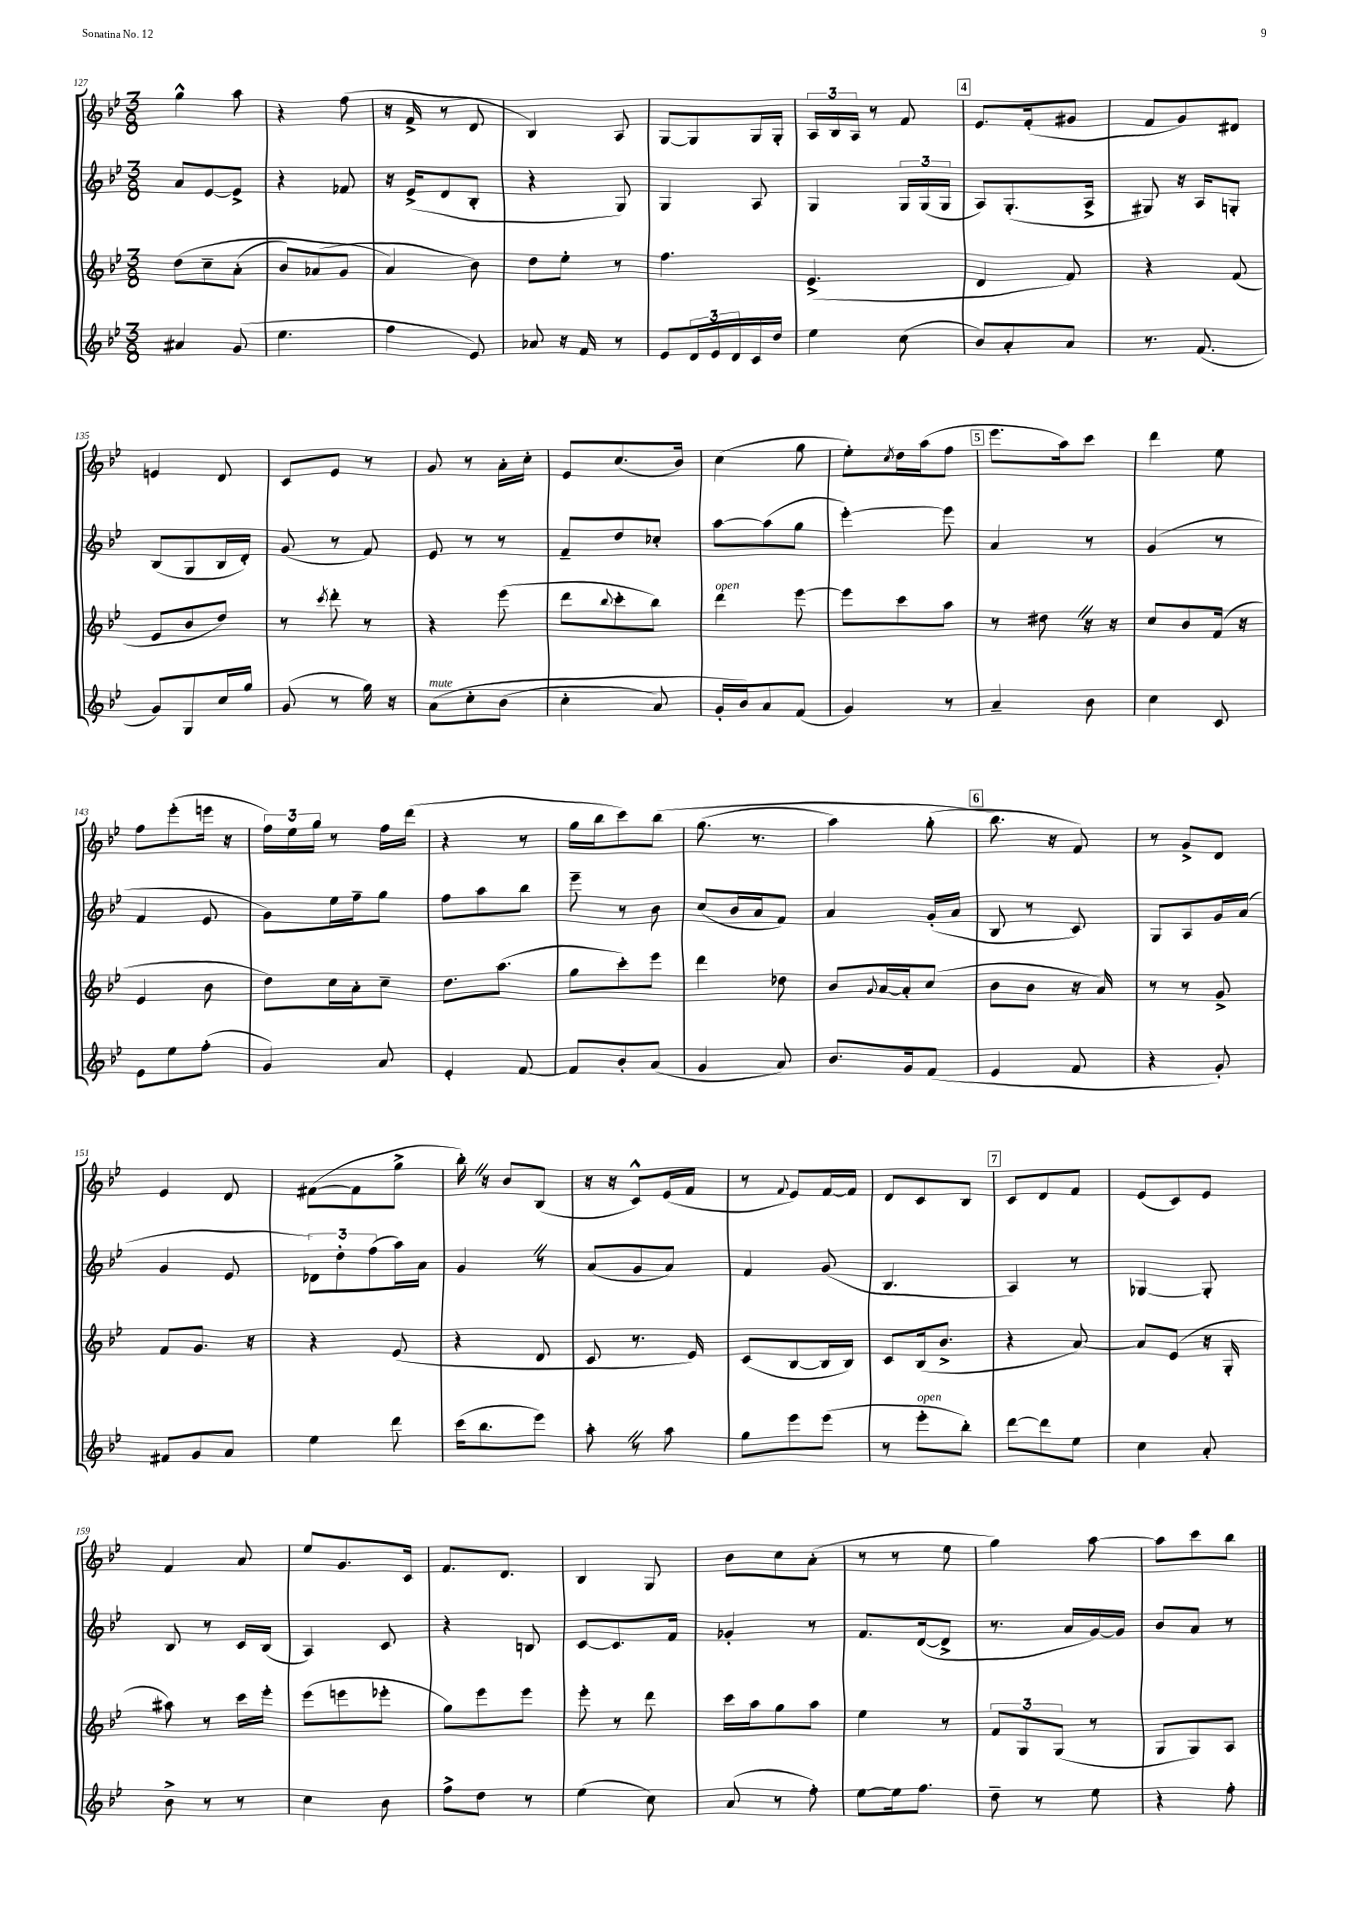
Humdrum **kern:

**kern	**kern	**kern	**kern
*part4	*part3	*part2	*part1
*staff4	*staff3	*staff2	*staff1
*clefG2	*clefG2	*clefG2	*clefG2
*k[b-e-]	*k[b-e-]	*k[b-e-]	*k[b-e-]
*M3/8	*M3/8	*M3/8	*M3/8
=127	=127	=127	=127
4a#X/	(8dd\L	8a/L	4gg^^\
.	8cc~\	[8e-/	.
(8g/	(8a'\J	8e-^/J]	8aa\
=128	=128	=128	=128
4.ee-\	8b-/L)	4r	4r
.	(8a-X/	.	.
.	8g/J	8f-X/	(8ff\
=129	=129	=129	=129
4ff\	4a/)	16r	16r
.	.	(16e-^/KL	16f^/
.	.	8d/	8r
8e-/)	8b-\)	8B-'/J	8d/
=130	=130	=130	=130
8a-X/	8dd\L	4r	4B-/)
16r	8ee-'\J	.	.
16f/	.	.	.
8r	8r	8G/)	8A/
=131	=131	=131	=131
8e-/L	4.ff\	4G/	[8G/L
24d/L	.	.	8G/]
24e-/	.	.	.
24d/	.	.	.
16c/	.	8A/	16G/L
16dd/JJ	.	.	16G'/JJ
=132	=132	=132	=132
4ee-\	(4.e-^/	4G/	24A/LL
.	.	.	24B-/
.	.	.	24A/JJ
.	.	.	8r
(8cc\	.	24G/LL	8f/
.	.	(24G/	.
.	.	24G/JJ	.
!!LO:REH:place=s1:t=4
=133	=133	=133	=133
8b-/L)	4d/	8A/L)	8.e-/L
8a'/	.	(8.G'/	.
.	.	.	(16f'/k
8a/J	8f/)	.	8g#X/J
.	.	16A^/Jk	.
=134	=134	=134	=134
8.r	4r	8G#X/)	8f/L
.	.	16r	8g/)
(8.f/	.	16A/KL	.
.	(8f/	8Gn'/J	8d#X/J
!!LO:LB:g=z
=135	=135	=135	=135
8g/L)	8e-/L	(8B-/L	4en/
8G/	8b-/	8G/	.
16cc/L	8dd/J)	16B-/L	8d/
16gg/JJ	.	16d'/JJ)	.
=136	=136	=136	=136
(8g/	8r	(8g/	8c/L
.	8qccc/	.	.
8r	8ddd'\	8r	8e-/J
16gg\)	8r	8f/)	8r
16r	.	.	.
=137	=137	=137	=137
!LO:TX:a:i:t=mute	!	!	!
(8a\L	4r	8e-/	8g/
8cc'\	.	8r	8r
(8b-\J	(8eee-\	8r	16a'\LL
.	.	.	16cc'\JJ
=138	=138	=138	=138
4cc'\	8ddd\L	8f~/L	8e-/L
.	8qqbb-/	.	.
.	8ccc'\	8dd/	(8.cc/
8a/)	8bb-\J)	8cc-X'/J	.
.	.	.	16b-/Jk)
=139	=139	=139	=139
!	!LO:TX:a:i:t=open	!	!
16g'/LL	4ddd\	[8aa\L	(4cc\
16b-/J)	.	.	.
8a/	.	(8aa\]	.
(8f/J	[8eee-\	8gg\J	8gg\
=140	=140	=140	=140
4g/)	8eee-\L]	[4eee-'\)	8ee-'\L)
.	.	.	8qcc/
.	8ccc\	.	16dd\L
.	.	.	(16aa\J
8r	8aa\J	8eee-\]	8ff\J
!!LO:REH:place=s1:t=5
=141	=141	=141	=141
4a~/	8r	4a/	8.eee-\L
.	8dd#XZ\	.	.
.	.	.	16aa\k)
8b-\	16r	8r	8ccc\J
.	16r	.	.
=142	=142	=142	=142
4cc\	8cc/L	(4g/	4ddd\
.	8b-/	.	.
8c/	(16f/Jk	8r	8ee-\
.	16r	.	.
!!LO:LB:g=z
=143	=143	=143	=143
8e-\L	4e-/	4f/	8ff\L
8ee-\	.	.	(8eee-'\
(8ff'\J	8b-\	8e-/	16eeen\Jk
.	.	.	16r
=144	=144	=144	=144
4g/)	8dd\L)	8g\L)	24ff\LL)
.	.	.	24ee-\
.	.	.	24gg\JJ
.	16cc\L	16ee-\L	8r
.	16a'\J	16ff~\J	.
8a/	8cc~\J	8gg\J	16ff\LL
.	.	.	(16ddd\JJ
=145	=145	=145	=145
4e-'/	8.dd\L	8ff\L	4r
.	.	8aa\	.
.	(8.aa\J	.	.
[8f/	.	8bb-\J	8r
=146	=146	=146	=146
8f/L]	8gg\L	8eee-~\	16gg\LL
.	.	.	16bb-\J
8b-'/	8ccc'\)	8r	8ccc\)
(8a/J	8eee-\J	8b-\	(8bb-\J
=147	=147	=147	=147
4g/	4ddd\	(8cc/L	(8.gg\
.	.	16b-/L	.
.	.	16a/J	8.r
8a/)	8dd-X\	8f/J)	.
=148	=148	=148	=148
8.b-/L	8b-/L	4a/	4aa\)
.	8qqg/	.	.
.	[16a/L	.	.
16g/k	16a'/J]	.	.
(8f/J	(8cc/J	(16g'/LL	(8gg'\
.	.	16a/JJ	.
!!LO:REH:place=s1:t=6
=149	=149	=149	=149
4e-/	8b-\L	8B-/	8.bb-\)
.	8b-\J	8r	.
.	.	.	16r
8f/	16r	8c/)	8f/)
.	16a/)	.	.
=150	=150	=150	=150
4r	8r	8G/L	8r
.	8r	8A/	8g^/L
8g'/)	8g^/	16g/L	8d/J
.	.	(16a/JJ	.
!!LO:LB:g=z
=151	=151	=151	=151
8f#X/L	8f/L	4g/	4e-/
8g/	8.g/J	.	.
8a/J	.	8e-/	8d/
.	16r	.	.
=152	=152	=152	=152
4ee-\	4r	12d-X\L)	([8f#X\L
.	.	12dd'\	.
.	.	.	8f#\]
.	.	(12ff\	.
8ddd\	(8e-/	16aa\L)	8gg^\J
.	.	16a\JJ	.
=153	=153	=153	=153
(16ccc\KL	4r	4gZ/	16bb-'Z\)
8.bb-\	.	.	16r
.	.	.	8b-/L
8eee-\J)	8d/	8r	(8B-/J
=154	=154	=154	=154
8aa'Z\	8c/	(8a/L	16r
.	.	.	16r
8r	8.r	8g/	8c^^/L)
8aa\	.	8a/J)	(16e-/L
.	16e-/)	.	16f/JJ
=155	=155	=155	=155
8gg\L	(8c/L	4f/	8r
.	.	.	8qqf/
8eee-\	[8B-/	.	8e-/L)
(8eee-\J	16B-/L]	(8g/	[16f/L
.	16B-/JJ)	.	16f/JJ]
=156	=156	=156	=156
8r	8c/L	4.B-/	8d/L
!LO:TX:a:i:t=open	!	!	!
8eee-'\L	(16B-/k	.	8c/
.	8.b-^/J	.	.
8bb-'\J)	.	.	8B-/J
!!LO:REH:place=s1:t=7
=157	=157	=157	=157
[8ddd\L	4r	4A/)	8c/L
8ddd\]	.	.	8d/
8ee-\J	[8a/)	8r	8f/J
=158	=158	=158	=158
4cc\	8a/L]	[4G-X/	(8e-/L
.	(8e-/J	.	8c/)
8a'/	16r	8G-'/]	8e-/J
.	16G'/	.	.
!!LO:LB:g=z
=159	=159	=159	=159
8b-^\	8aa#X\)	8B-/	4f/
8r	8r	8r	.
8r	16ccc\LL	16c/LL	8a/
.	16eee-'\JJ	(16B-/JJ	.
=160	=160	=160	=160
4cc\	(8eee-\L	4A/)	8ee-/L
.	8eeen\	.	8.g/
8b-\	8eee-X'\J	8c/	.
.	.	.	16c/Jk
=161	=161	=161	=161
8ff^\L	8gg\L)	4r	8.f/L
8dd\J	8eee-\	.	.
.	.	.	8.d/J
8r	8eee-\J	8Bn/	.
=162	=162	=162	=162
(4ee-\	8eee-'\	[8c/L	4B-/
.	8r	8.c/]	.
8cc\)	8ddd\	.	8G/
.	.	16f/Jk	.
=163	=163	=163	=163
(8a/	16ccc\LL	4g-X'/	8b-\L
.	16aa\J	.	.
8r	8gg\	.	8cc\
8ff'\)	8aa\J	8r	(8a'\J
=164	=164	=164	=164
[8ee-\L	4ee-\	8.f/L	8r
16ee-\k]	.	.	8r
8.ff\J	.	([16d/k	.
.	8r	8d^/J]	8ee-\
=165	=165	=165	=165
8dd~\	12f/L	8.r	4gg\)
.	12G/	.	.
8r	.	.	.
.	(12G/J	.	.
.	.	16a/LL	.
8ee-\	8r	[16g/)	[8aa\
.	.	16g/JJ]	.
=166	=166	=166	=166
4r	8G/L	8b-/L	8aa\L]
.	8G/)	8a/J	8ccc\
8ff'\	8A/J	8r	8bb-\J
==	==	==	==
*-	*-	*-	*-
